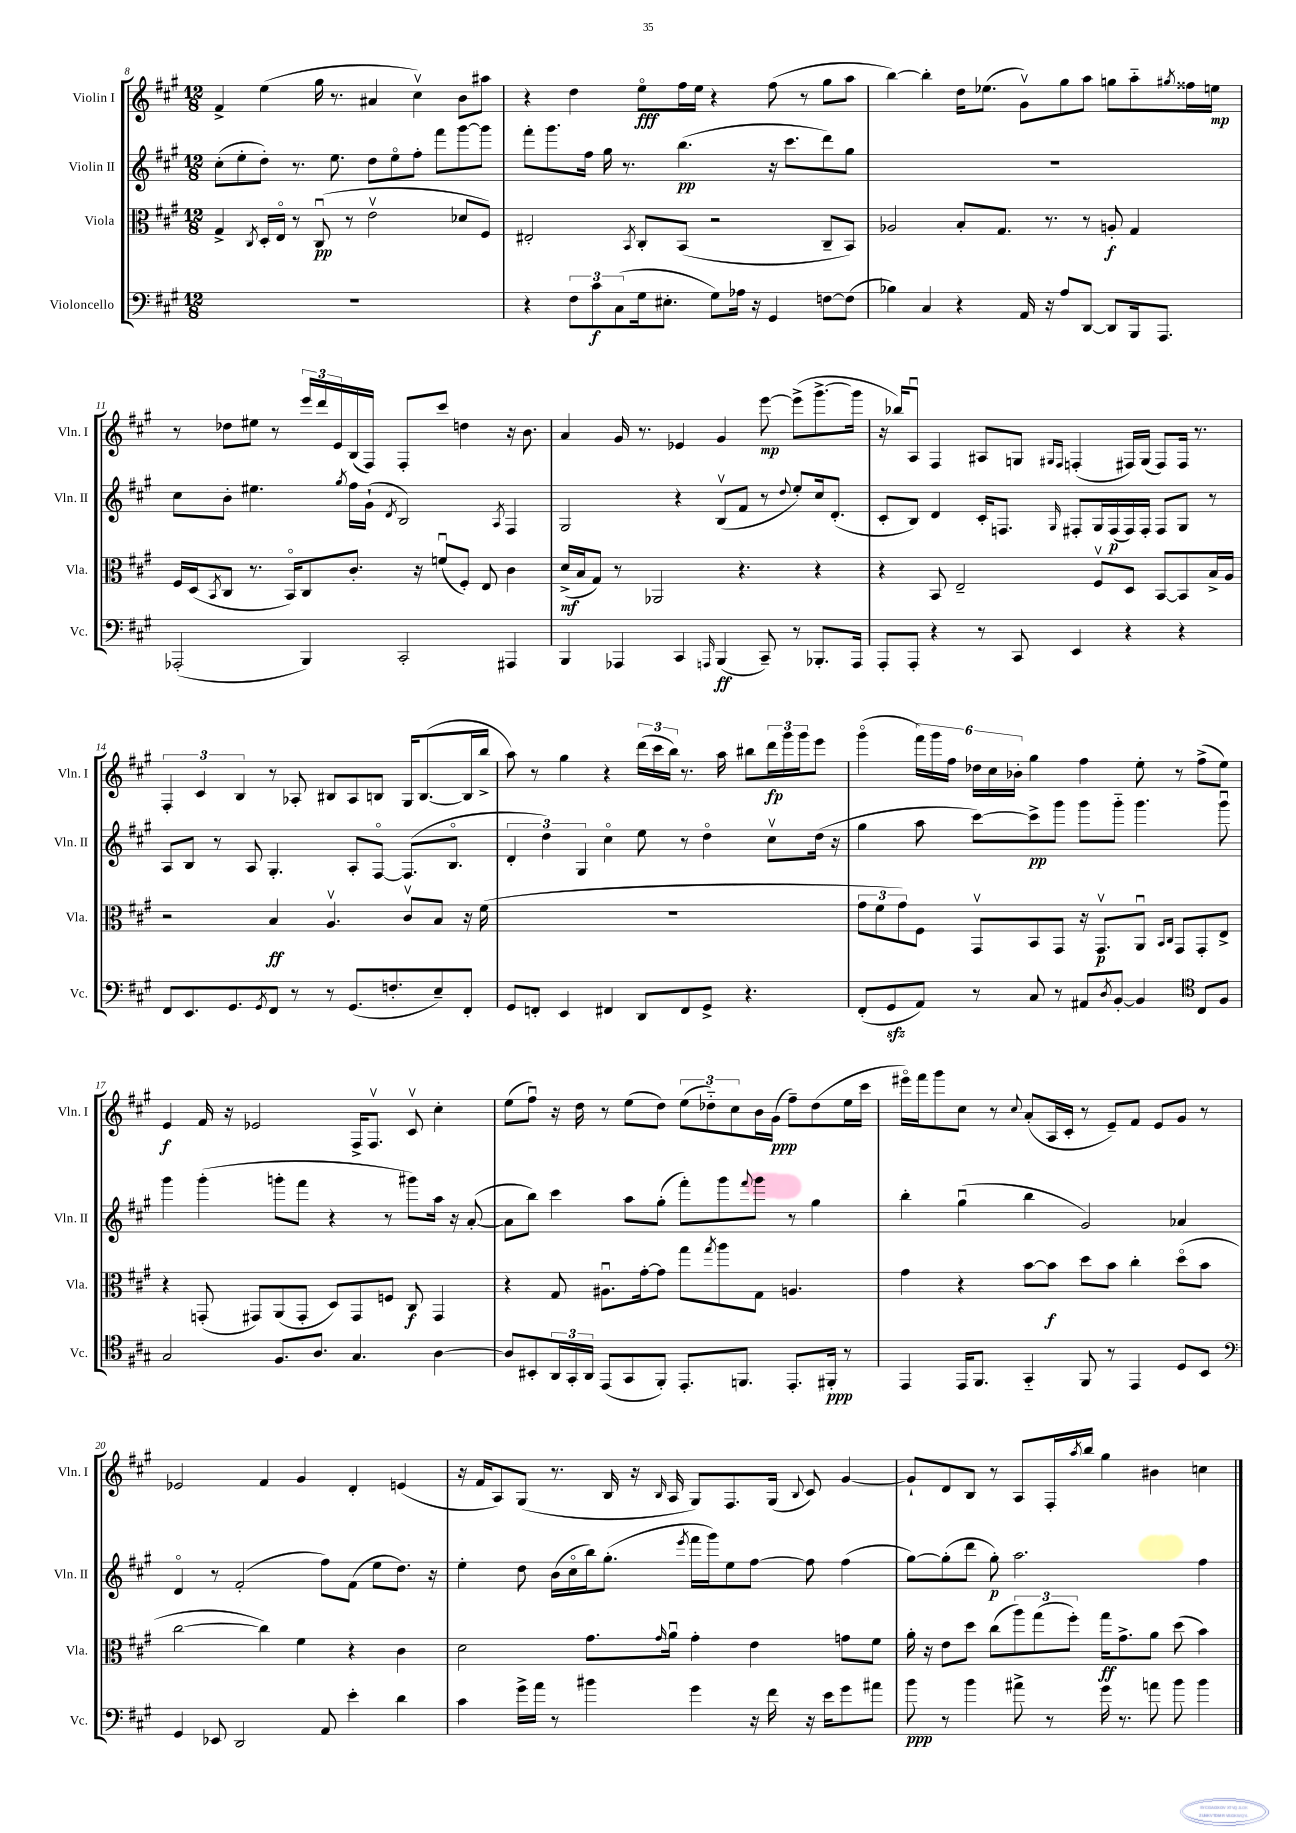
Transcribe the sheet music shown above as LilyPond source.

<<
\new StaffGroup <<
\new Staff = "s0" \with { instrumentName = "Violin I" shortInstrumentName = "Vln. I" } {
    \clef treble \key a \major \numericTimeSignature \time 12/8
    fis'4-> e''4( gis''16 r8. ais'4 cis''4\upbow) b'8 ais''8 |
    r4 d''4 e''8\flageolet\fff fis''16 e''16 r4 fis''8( r8 gis''8 a''8 |
    b''4~) b''4-. d''16 ees''8.( gis'8\upbow) gis''8 a''8 g''8 a''8-_ \acciaccatura { gis''8 } fisis''16 e''16\mp |
    r8 des''8 eis''8 r8 \tuplet 3/2 { e'''16 d'''16 e'16 } b16( fis16) fis8-. cis'''8 d''4 r16 b'8. |
    a'4 gis'16 r8. ees'4 gis'4 e'''8~\mp e'''8->( gis'''8.~-> gis'''16 |
    r16 bes''16) a8\downbow fis4 ais8 g8 \grace { gis16 fis16 } f4-.( fis16) gis16( fis8) fis16 r8. |
    \tuplet 3/2 { fis4-. cis'4 b4 } r8 aes8-. bis8 aes8 b8 gis16 b8.~( b16 b''16-> |
    a''8) r8 gis''4 r4 \tuplet 3/2 { d'''16( cis'''16 b''16) } r8. a''16 bis''8 \tuplet 3/2 { d'''16\fp gis'''16 gis'''16 } e'''8 |
    gis'''4\flageolet( \tuplet 6/4 { fis'''16) gis'''16 fis''16 des''16 cis''16 bes'16-. } gis''4 fis''4 e''8-. r8 fis''8->( e''8) |
    e'4\f fis'16 r16 ees'2 fis16-> fis8.\upbow cis'8\upbow cis''4-. |
    e''8( fis''8\downbow) r16 d''16 r8 e''8( d''8) \tuplet 3/2 { e''8( des''8-_) cis''8 } b'16 gis'16\ppp( fis''8--) des''8( e''16 cis'''16 |
    eis'''16\flageolet) fis'''16 gis'''8 cis''8 r8 \appoggiatura { cis''8 } a'8-.( a16 cis'16-. r8 e'8--) fis'8 e'8 gis'8 r8 |
    ees'2 fis'4 gis'4 d'4-. e'4( |
    r16 fis'16 a8) gis8( r8. b16 r16 \grace { b16 } a16 gis8) fis8. gis16( \appoggiatura { b8 } cis'8) gis'4~ |
    gis'8-! d'8 b8 r8 a8 fis16-. \acciaccatura { a''8 } b''16 gis''4 bis'4 c''4 \bar "|." |
}
\new Staff = "s1" \with { instrumentName = "Violin II" shortInstrumentName = "Vln. II" } {
    \clef treble \key a \major \numericTimeSignature \time 12/8
    cis''8-.( e''8-. d''8-.) r8. e''8. d''8 e''8\flageolet fis''8-. fis'''8 gis'''8~ gis'''8 |
    fis'''8-. gis'''8. fis''16 gis''16 r8. b''4.\pp( r16 cis'''8. d'''8) gis''8 |
    R1. |
    cis''8 b'8-. eis''4. \acciaccatura { gis''8 } fis''16 gis'16-!( \acciaccatura { d'8 } b2) \acciaccatura { a8 } fis4 |
    gis2 r4 b8\upbow( fis'8 r8 \appoggiatura { d''8 } e''8-.) cis''16 d'8.-.( |
    cis'8-. b8) d'4 cis'16-. f8. \grace { gis16 } fis8-. gis16 fis16\p( fis16) fis16-. fis8 gis8 r8 |
    a8 b8 r8 a8 gis4.-. a8-. fis8~\flageolet fis8.( b8.\flageolet |
    \tuplet 3/2 { d'4-. d''4) gis4 } cis''4\flageolet e''8 r8 d''4\flageolet cis''8\upbow d''16( r16 |
    gis''4 a''8 cis'''8~) cis'''8->\pp gis'''8 gis'''8 gis'''8-_ gis'''4. gis'''8\downbow |
    gis'''4 gis'''4-.( g'''8-. fis'''8 r4 r8 gis'''8) a''16 r16 a'8~-.( |
    a'8 b''8) cis'''4 a''8 gis''8-.( fis'''8-.) gis'''8 \appoggiatura { fis'''8 } gis'''8 r8 gis''4 |
    b''4-. gis''4\downbow( b''4 gis'2) aes'4 |
    d'4\flageolet r8 fis'2-.( fis''8) fis'8( e''8 d''8.) r16 |
    e''4-. d''8 b'16( cis''16\flageolet b''16) gis''8.-.( \acciaccatura { e'''8 } fis'''16 gis'''16) e''8 fis''8~ fis''8 fis''4( |
    gis''8~) gis''8-.( d'''8 gis''8-.\p) a''2. fis''4 \bar "|." |
}
\new Staff = "s2" \with { instrumentName = "Viola" shortInstrumentName = "Vla." } {
    \clef alto \key a \major \numericTimeSignature \time 12/8
    gis4-> \acciaccatura { cis8 } d16-. e16\flageolet r8 cis8\downbow\pp( r8 e'2\upbow des'8 fis8) |
    eis2-. \acciaccatura { b,8 } cis8-. b,8( r2 cis8-- b,8) |
    aes2 b8-. gis8. r8. r8 a8-.\f gis4 |
    fis16 d16( \acciaccatura { b,8 } cis8 r8. b,16\flageolet) cis8 cis'8.-. r16 f'8\downbow( fis8-.) e8 cis'4 |
    d'16->\mf( b16 gis8) r8 aes,2 r4. r4 |
    r4 b,8 e2-- fis8\upbow d8 b,8~ b,8 b16-> a16 |
    r2 b4\ff a4.\upbow cis'8\upbow b8 r16 fis'16( |
    R1. |
    \tuplet 3/2 { gis'8 fis'8 gis'8) } fis8 gis,8\upbow b,8 gis,8 r16 gis,8.\upbow\p a,8\downbow \grace { b,16 cis16 } gis,8 gis,8-. e8-> |
    r4 g,8-.( gis,8) a,8( gis,8-. d8) gis,8 f8 cis8\f gis,4 |
    r4 gis8 ais8.\downbow gis'16~-. gis'8 gis''8 \acciaccatura { gis''8 } a''8 gis8 a4. |
    gis'4 r4 b'8~ b'8\f d''8 b'8 cis''4-. d''8\flageolet( b'8 |
    cis''2~ cis''4) fis'4 r4 cis'4 |
    d'2 gis'8. \grace { gis'16 } a'16\downbow gis'4-. e'4 g'8 fis'8 |
    a'16-. r16 e'8 d''8 cis''8( \tuplet 3/2 { a''8) gis''8( fis''8-.) } gis''16\ff gis'8.-> a'8 d''8( b'4) \bar "|." |
}
\new Staff = "s3" \with { instrumentName = "Violoncello" shortInstrumentName = "Vc." } {
    \clef bass \key a \major \numericTimeSignature \time 12/8
    R1. |
    r4 \tuplet 3/2 { fis8 cis'8\f cis8( } gis16 eis8.-. gis8) aes16 r16 gis,4 f8~ f8( |
    bes4) cis4 r4 a,16 r16 a8 d,8~ d,8 b,,16 a,,8. |
    aes,,2-.( b,,4) cis,2-. ais,,4 |
    b,,4 aes,,4 cis,4 \grace { a,,16 } b,,4\ff( cis,8--) r8 bes,,8.-. a,,16 |
    a,,8-. a,,8-. r4 r8 cis,8 e,4 r4 r4 |
    fis,8 e,8. gis,8. \acciaccatura { gis,8 } fis,8 r8 r8 gis,8.( f8.-. e8--) fis,8-. |
    gis,8 f,8-. e,4 fis,4 d,8 fis,8 gis,8-> r4. |
    fis,8-.( gis,8\sfz a,8) r8 cis8 r8 ais,8 \acciaccatura { d8 } b,8~-. b,4 \clef tenor cis8 fis8 |
    gis2 fis8. a8. gis4. a4~ |
    a8 bis,8-. \tuplet 3/2 { a,16 gis,16-. a,16 } e,8( gis,8 fis,8-.) e,8.-. f,8. e,8.-. fis,16-.\ppp r8 |
    e,4 e,16 fis,8. gis,4-_ fis,8 r8 e,4 d8 b,8 |
    \clef bass gis,4 ees,8 d,2 a,8 e'4-. d'4 |
    cis'4 gis'16-> a'16 r8 bis'4 gis'4 r16 fis'16 r16 e'16 gis'8 ais'8 |
    b'8\ppp r8 b'4 ais'8-> r8 gis'16 r8. a'8 b'8 b'4 \bar "|." |
}
>>
>>
\layout { \context { \Score currentBarNumber = #8 } }
